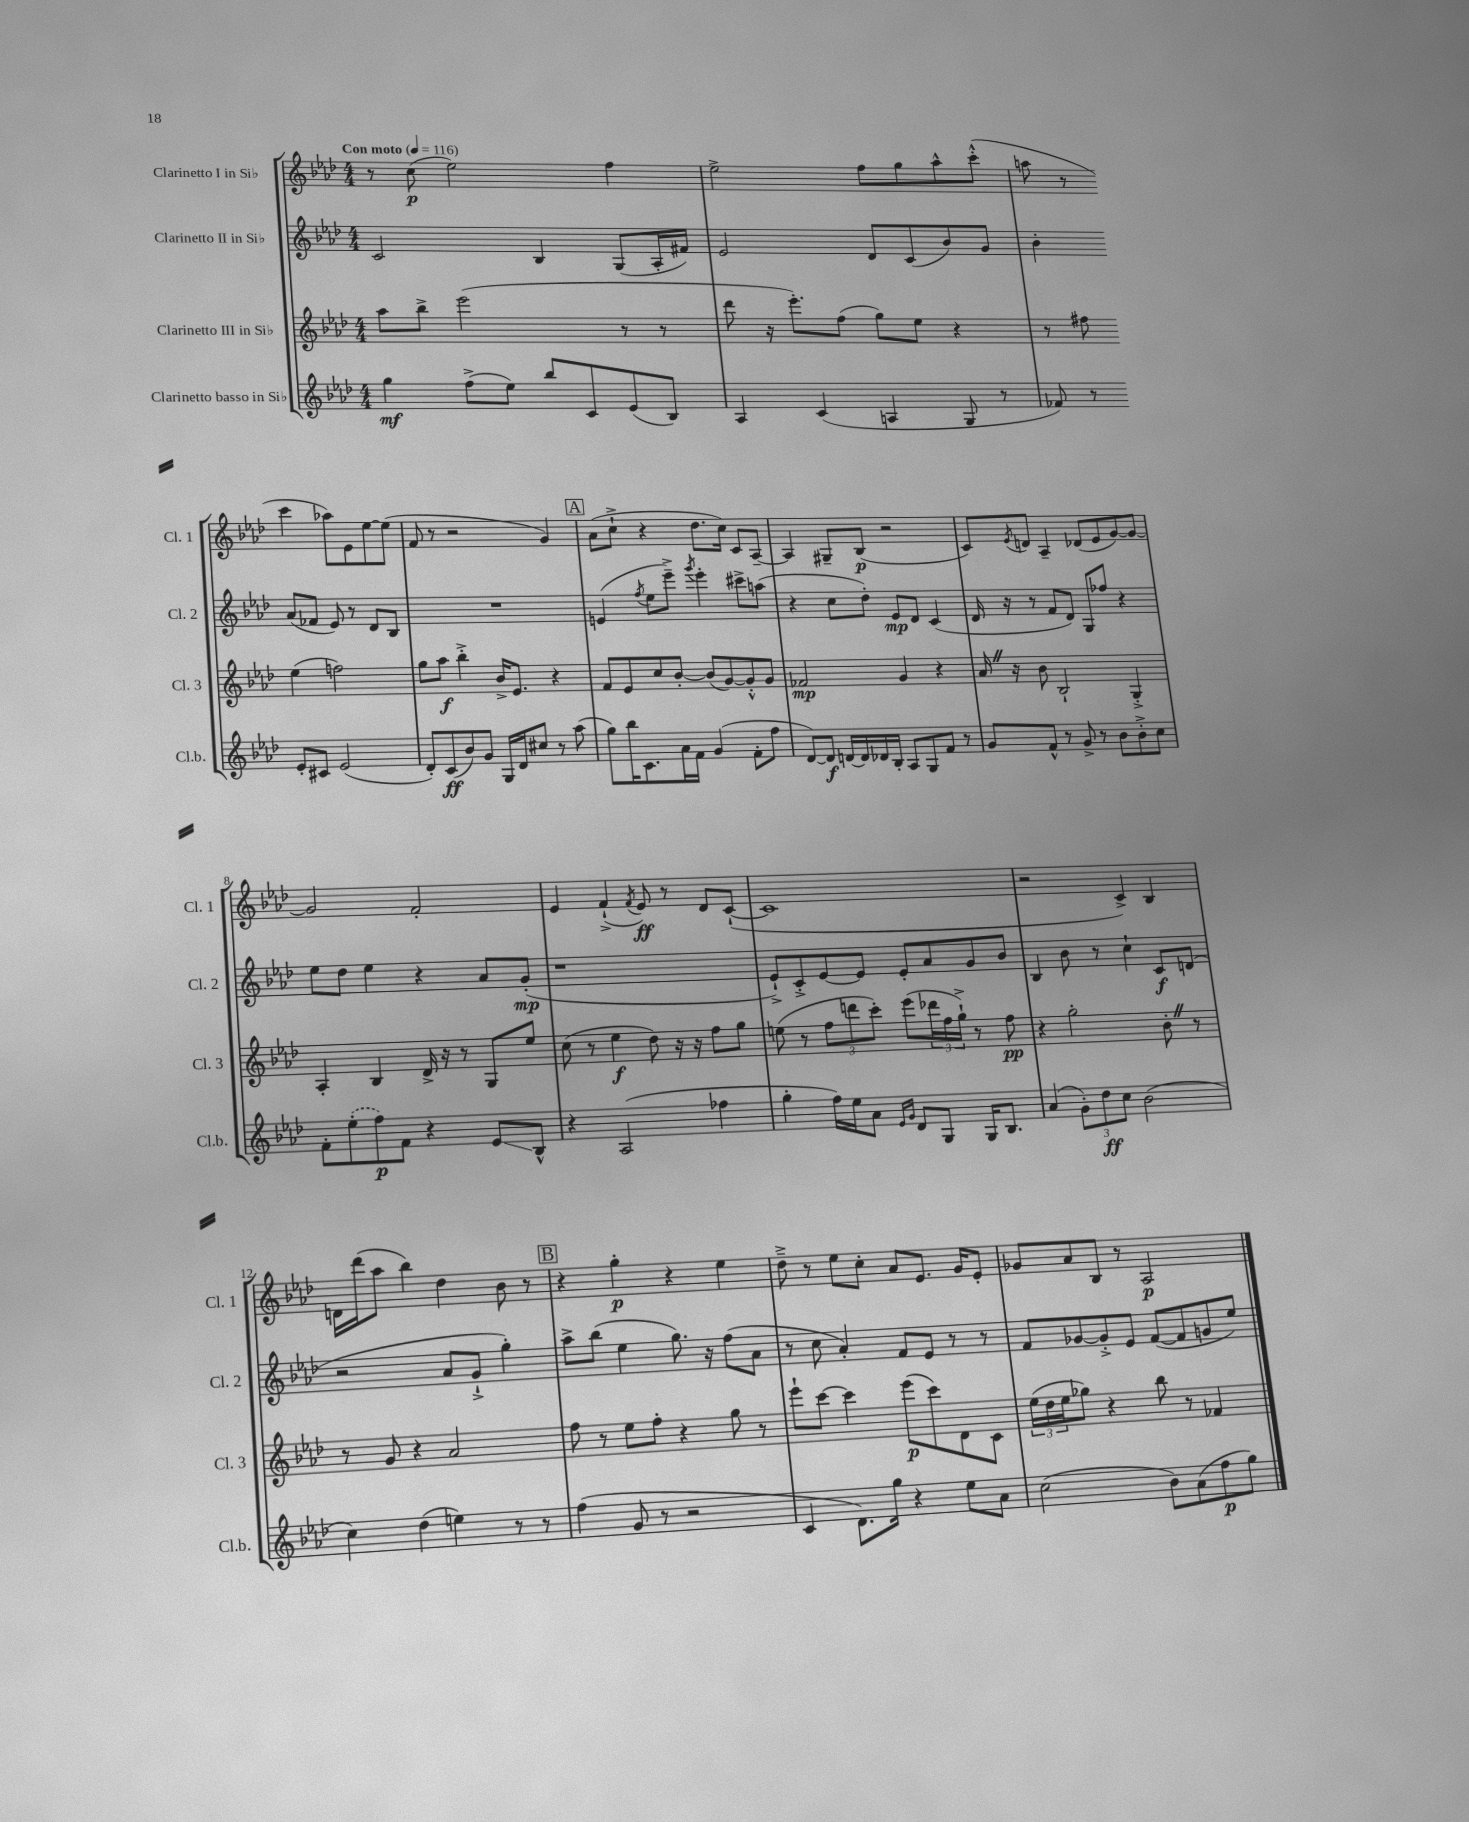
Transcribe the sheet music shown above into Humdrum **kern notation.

**kern	**kern	**kern	**kern
*staff4	*staff3	*staff2	*staff1
*clefG2	*clefG2	*clefG2	*clefG2
*k[b-e-a-d-]	*k[b-e-a-d-]	*k[b-e-a-d-]	*k[b-e-a-d-]
*M4/4	*M4/4	*M4/4	*M4/4
*MM116	*MM116	*MM116	*MM116
4gg\	8aa-\L	2c/	8r
.	8bb-^\J	.	(8cc\
(8ff^\L	(2eee-\	.	2ee-\)
8ee-\J)	.	.	.
8bb-/L	.	4B-/	.
8c/	.	.	.
(8e-/	8r	(8G/L	4ff\
8B-/J)	8r	16A-'/L	.
.	.	16f#/JJ)	.
=	=	=	=
4A-/	8ddd-\	2e-/	2ee-^\
.	16r	.	.
.	8.eee-'\L)	.	.
(4c/	.	.	.
.	(8ff\J	.	.
4A/	8gg\L)	8d-/L	8ff\L
.	8ee-\J	(8c/	8gg\
8G/	4r	8b-/)	8aa-^^\
8r	.	8g/J	(8ccc'^^\J
=	=	=	=
8f-/)	8r	4b-'\	8aa\
8r	8ff#\	.	8r
8e-'/L	(4ee-\	(8a-/L	4ccc\
8c#/J	.	8f-/J	.
(2e-/	2ff\)	8e-/)	8aa-\L)
.	.	8r	8e-\
.	.	8d-/L	[8ee-\
.	.	8B-/J	(8ee-\]J
=	=	=	=
8d-'/L)	8gg\L	1r	8f/
(8c/	8aa-\J	.	8r
8b-/)	4bb-'^\	.	2r
8g/J	.	.	.
16G/LL	16b-^/LK	.	.
16d-/J	8.e-/J	.	.
8cc#/J	.	.	.
8r	4r	.	4g/)
(8aa-\	.	.	.
=	=	=	=
8gg\L)	8f/L	(4e/	(8a-\L
16bb-\K	8e-/	.	8cc`^\J
8.c\	.	.	.
.	.	8qff/	.
.	8cc/	8ee-\L	4r
16a-\L	[8b-'/J	8eee-~^\J)	.
16f\JJ	.	.	.
.	.	8qggg/	.
(4g/	(8b-/]L	4eee-'\	8.dd-\L
.	[8g/)	.	.
.	.	.	16cc\Jk)
8f'\L	8g'^^/]	8ccc#^\L	8c/L
8ff\J	8g/J	(8aa\J	[8A-~/J
=	=	=	=
[8d-/L)	2f-/	4r	4A-/]
8d-/]J	.	.	.
[16d/LL	.	8cc\L	8G#~/L
16d/]	.	.	.
16d-/	.	8dd-'\J)	(8B-/J
16B-'/JJ	.	.	.
8A-/L	4g/	8e-/L	2r
8G/	.	8d-/J	.
8f/J	4r	(4c/	.
8r	.	.	.
=	=	=	=
8g/L	16a-/	16d-/	8c/L)
.	16r	16r	.
.	.	.	8qe-/
8f^^/J	8b-\	8r	8d/J
8r	2B-`/	8f/L	4A-~/
8g^/	.	8d-/J)	.
8r	.	8G/L	(8d-/L
8b-\L	.	8ff-/J	8e-/
8b-'^\	4G'^/	4r	[8g/)
8cc\J	.	.	8g/_J
=	=	=	=
8f'\L	4A-'/	8ee-\L	2g/]
(8ee-'\	.	8dd-\J	.
8ff\)	4B-/	4ee-\	.
8f\J	.	.	.
4r	16d-^/	4r	2f'/
.	16r	.	.
.	8r	.	.
8e-/L	8G/L	8a-/L	.
8B-^^/J	8ee-/J	(8g'/J	.
=	=	=	=
4r	(8cc\	1r	4e-/
.	8r	.	.
(2A-/	4ee-\	.	(4f`^/
.	.	.	8qf/
.	8dd-\)	.	8e-/)
.	16r	.	8r
.	16r	.	.
4ff-\	8ff\L	.	8d-/L
.	8gg\J	.	([8c`/J
=	=	=	=
4gg'\	(8ee\	8e-`^/L)	1c]
.	8r	8c'^/	.
16ff\LL)	12ff\L	[8e-/	.
16ee-\J	.	.	.
.	12ddd\	.	.
8a-\J	.	8e-/]J	.
.	12ccc'\J)	.	.
16qqe-/LL	.	.	.
16qqg/JJ	.	.	.
8d-/L	(8eee-\L	8e-'/L	.
8G/J	24ddd-\L	8a-/	.
.	24ff\	.	.
.	24gg`^\JJ)	.	.
16G/LK	8r	8g/	.
8.B-/J	.	.	.
.	8ff\	8b-/J	.
=	=	=	=
(4a-/	4r	4B-/	2r
12g'\L)	2gg'\	8b-\	.
12dd-\	.	.	.
.	.	8r	.
12cc\J	.	.	.
(2b-\	.	4cc`\	4c^/)
.	8b-'\	8c/L	4B-/
.	8r	(8d/J	.
=	=	=	=
4cc\)	8r	2r	16d\LL
.	.	.	(16ddd-\J
.	8g/	.	8aa-\J
(4dd-\	4r	.	4bb-\)
4ee\)	2a-/	8a-/L	4dd-\
.	.	8g`^/J	.
8r	.	4gg'\)	8b-\
8r	.	.	8r
=	=	=	=
(4ff\	8ff\	8aa-^\L	4r
.	8r	(8bb-\J	.
8g/	8ee-\L	4ee-\	4gg'\
8r	8ff'\J	.	.
2r	4r	8.gg\)	4r
.	.	16r	.
.	8gg\	(8ff\L	4ee-\
.	8r	8a-\J	.
=	=	=	=
4c/	8eee-`\L	8r	8dd-~^\
.	[8ccc\J	8cc\	8r
8.d-\L)	4ccc\]	4a-'/)	8ee-\L
.	.	.	8cc'\J
16gg\Jk	.	.	.
4r	(8eee-\L	8f/L	8a-/L
.	8ccc\)	8e-/J	8.e-/J
8ee-\L	8d-\	8r	.
.	.	.	16g/LK
8a-\J	8c\J	8r	8e-'/J
=	=	=	=
(2cc\	(24ee-\LL	8f/L	8g-/L
.	24dd-\	.	.
.	24ee-\J	.	.
.	8gg-\J)	[8g-/	8a-/
.	4r	8g-'^/]	8B-/J
.	.	8e-/J	8r
8b-\L)	8bb-\	([8f/L	2A-/
(8a-\	8r	8f/]	.
8ff\	4f-/	8g/	.
8gg\J)	.	8ee-/J)	.
==	==	==	==
*-	*-	*-	*-
